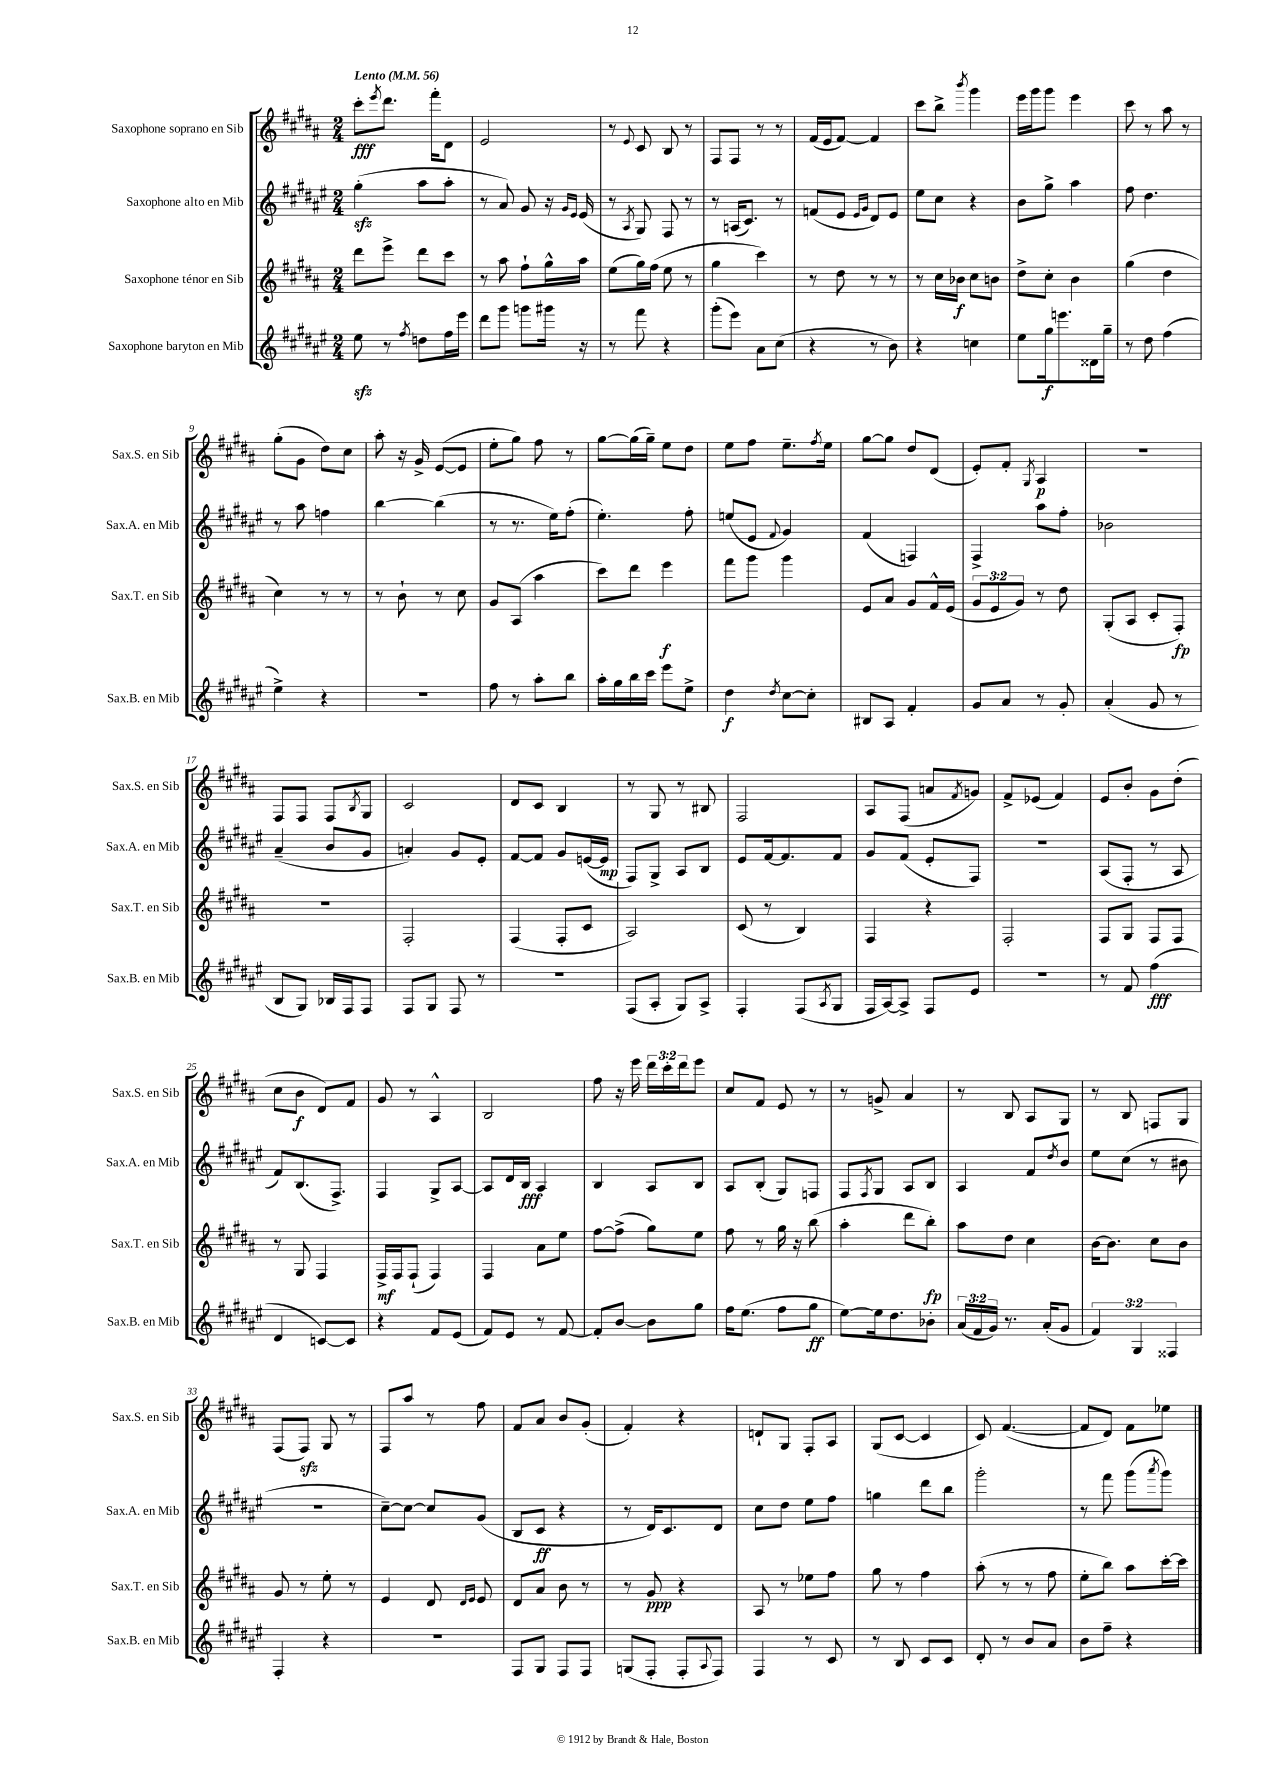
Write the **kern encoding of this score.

**kern	**kern	**kern	**kern
*staff4	*staff3	*staff2	*staff1
*clefG2	*clefG2	*clefG2	*clefG2
*k[f#c#g#d#a#e#]	*k[f#c#g#d#a#]	*k[f#c#g#d#a#e#]	*k[f#c#g#d#a#]
*M2/4	*M2/4	*M2/4	*M2/4
*MM56	*MM56	*MM56	*MM56
8ee#	8ddd#	(4gg#'	8ccc#'
.	.	.	8qeee
8r	8eee^	.	8.ddd#
8qff#	.	.	.
8dd	8ddd#	8aa#	.
.	.	.	16fff#'
16ff#	8ccc#	8aa#'	8d#
16eee#	.	.	.
=	=	=	=
8ddd#	8r	8r	2e
8ggg#	8aa#	8a#)	.
8ggg	8ff#`	8g#	.
16ggg#	16gg#^^	16r	.
.	.	16qqg#	.
.	.	16qqe#	.
16r	16aa#	(16e#	.
=	=	=	=
8r	(8ee	8r	8r
.	.	8qA#	8qqe
8fff#	16gg#)	8G#)	8c#
.	(16ff#	.	.
4r	8ee	8F#	8B
.	8r	8r	8r
=	=	=	=
(8ggg#'	4gg#	8r	8F#
8eee#)	.	(16A	8F#
.	.	8.c#)	.
8a#	4ccc#)	.	8r
(8cc#	.	8r	8r
=	=	=	=
4r	8r	(8f	(16f#
.	.	.	16e
.	8dd#	8e#	[8f#)
.	.	16qqe#	.
.	.	16qqg#	.
8r	8r	8d#)	4f#]
8b)	8r	8e#	.
=	=	=	=
4r	8r	8ee#	8ccc#
.	16cc#	8cc#	8bb^
.	16b-	.	.
.	.	.	8qbbb
4cc	8cc#	4r	4ggg#
.	8b	.	.
=	=	=	=
8ee#	8dd#^	8b	16eee
.	.	.	16ggg#
16gg#	8cc#'	8gg#^	8ggg#
8.eee	.	.	.
.	4b	4aa#	4eee
16d##	.	.	.
16gg#~	.	.	.
=	=	=	=
8r	(4gg#	8ff#	8ccc#
8dd#	.	4.dd#	8r
(4ff#	4dd#	.	8aa#
.	.	.	8r
=	=	=	=
4ee#^)	4cc#)	8r	(8gg#'
.	.	8aa#	8g#
4r	8r	4ff	8dd#)
.	8r	.	8cc#
=	=	=	=
2r	8r	[4bb	8aa#'
.	8b`	.	16r
.	.	.	16g#^
.	8r	(4bb]	([8e
.	8cc#	.	8e]
=	=	=	=
8ff#	8g#	8r	8ee'
8r	(8A#	8.r	8gg#)
8aa#'	4aa#	.	8ff#
.	.	16ee#)	.
8bb	.	(8ff#'	8r
=	=	=	=
16aa#'	8ccc#)	4.ee#')	[8gg#
16gg#	.	.	.
16bb	8ddd#	.	(16gg#]
16ccc#	.	.	16gg#~)
8eee#	4eee	.	8ee
8ee#^	.	8ff#'	8dd#
=	=	=	=
4dd#	8fff#	(8ee	8ee
.	8ggg#	8e#	8ff#
8qdd#	.	8qqf#	.
[8cc#	4ggg#	4g#)	8.ee~
8cc#']	.	.	.
.	.	.	8qff#
.	.	.	16ee
=	=	=	=
8B#	8e	(4f#	[8gg#
8A#	8a#	.	8gg#]
4f#'	8g#	4F)	8dd#
.	16f#^^	.	(8d#
.	(16e	.	.
=	=	=	=
8g#	12g#	4F#^	8e')
.	12e	.	.
8a#	.	.	8f#'
.	12g#)	.	.
.	.	.	8qG#
8r	8r	8aa#	4A#
8g#'	8dd#	8ff#'	.
=	=	=	=
(4a#'	(8G#'	2b-	2r
.	8A#	.	.
8g#	8c#'	.	.
8r	8F#')	.	.
=	=	=	=
8B	2r	(4a#~	8F#
8G#)	.	.	8F#
16B-	.	8b	8F#
16F#	.	.	.
.	.	.	8qB
8F#	.	8g#	8G#
=	=	=	=
8F#	2F#'	4a')	2c#
8G#	.	.	.
8F#	.	8g#	.
8r	.	8e#'	.
=	=	=	=
2r	(4F#	[8f#	8d#
.	.	8f#]	8c#
.	8F#'	8g#	4B
.	8c#	([16e	.
.	.	16e]	.
=	=	=	=
(8F#	2A#)	8F#)	8r
8A#'	.	8G#^	8G#
8G#)	.	8A#	8r
8A#^	.	8B	8B#
=	=	=	=
4F#'	(8c#	8e#	2F#
.	8r	[16f#	.
.	.	8.f#]	.
(8F#	4B)	.	.
8qA#	.	.	.
8G#	.	8f#	.
=	=	=	=
16F#	4F#	8g#	8A#
[16A#)	.	.	.
8A#^]	.	(8f#	(8F#
8F#	4r	8e#'	8a
.	.	.	8qf#
8e#	.	8F#)	8g)
=	=	=	=
2r	2F#'	2r	8f#^
.	.	.	(8e-
.	.	.	4f#)
=	=	=	=
8r	8F#	(8A#	8e
8f#	8G#	8F#'	8b'
(4ff#	8F#	8r	8g#
.	8F#	8A#	(8dd#'
=	=	=	=
4d#	8r	8f#)	8cc#
.	8G#	(8.B	8b
[8c)	4F#	.	8d#)
.	.	8.F#^)	.
8c]	.	.	8f#
=	=	=	=
4r	16F#^	4F#	8g#
.	16F#	.	.
.	(8F#`	.	8r
8f#	4F#)	8G#^	4A#^^
(8e#	.	[8A#	.
=	=	=	=
8f#)	4F#	8A#]	2B
8e#	.	16d#	.
.	.	16B	.
8r	8a#	4A#	.
[8f#	8ee	.	.
=	=	=	=
8f#']	[8ff#	4B	8ff#
[8b	(8ff#^]	.	16r
.	.	.	16eee
8b]	8gg#)	8A#	24ddd#
.	.	.	24ccc#'
.	.	.	24ddd#
8gg#	8ee	8B	8eee
=	=	=	=
16ff#	8ff#	8A#	8cc#
(8.ee#	.	.	.
.	8r	(8B'	8f#
8ff#	16gg#	8G#)	8e
.	16r	.	.
8gg#	(8bb	8F	8r
=	=	=	=
[8ee#)	4aa#'	8F#	8r
.	.	8qF#	.
16ee#]	.	8G#	8g^
8.dd#	.	.	.
.	8ddd#	8A#	4a#
8b-'	8bb')	8B	.
=	=	=	=
(24a#	8aa#	4A#	8r
24f#	.	.	.
24g#)	.	.	.
8.r	8dd#	.	8B
.	4cc#	8f#	8A#
(16a#'	.	.	.
.	.	8qdd#	.
8g#	.	8b	8G#
=	=	=	=
6f#)	[16b	8ee#	8r
.	8.b]	.	.
.	.	(8cc#	8B
6G#	.	.	.
.	8cc#	8r	8F
6F##	.	.	.
.	8b	8b#	8G#
=	=	=	=
4F#'	8g#	2r	(8F#
.	8r	.	8F#)
4r	8ee'	.	8G#
.	8r	.	8r
=	=	=	=
2r	4e	[8cc#~)	8F#
.	.	8cc#_	8aa#
.	8d#	8cc#]	8r
.	16qqd#	.	.
.	16qqe	.	.
.	8e	(8g#	8ff#
=	=	=	=
8F#	8d#	8B	8f#
8G#	8a#	8c#	8a#
8F#	8b	4r	8b
8F#	8r	.	(8g#'
=	=	=	=
(8G	8r	8r	4f#')
8F#'	8g#	16d#)	.
.	.	8.c#	.
8F#'	4r	.	4r
8qqA#	.	.	.
8F#)	.	8d#	.
=	=	=	=
4F#	8A#	8cc#	8d`
.	8r	8dd#	8G#
8r	8ee-	8ee#	8F#'
8c#	8ff#	8ff#	8A#
=	=	=	=
8r	8gg#	4gg	(8G#
8B	8r	.	[8c#
8c#	4ff#	8ddd#	4c#]
8c#	.	8bb	.
=	=	=	=
8d#'	(8aa#'	2ggg#'	8c#)
8r	8r	.	([4.f#
8b	8r	.	.
8a#	8ff#	.	.
=	=	=	=
8b	8ee'	8r	8f#]
8ff#~	8bb)	8fff#	8d#)
4r	8aa#	(8ggg#	8f#
.	.	8qaaa#	.
.	[16ccc#'	8ggg#)	8ee-
.	16ccc#]	.	.
==	==	==	==
*-	*-	*-	*-
